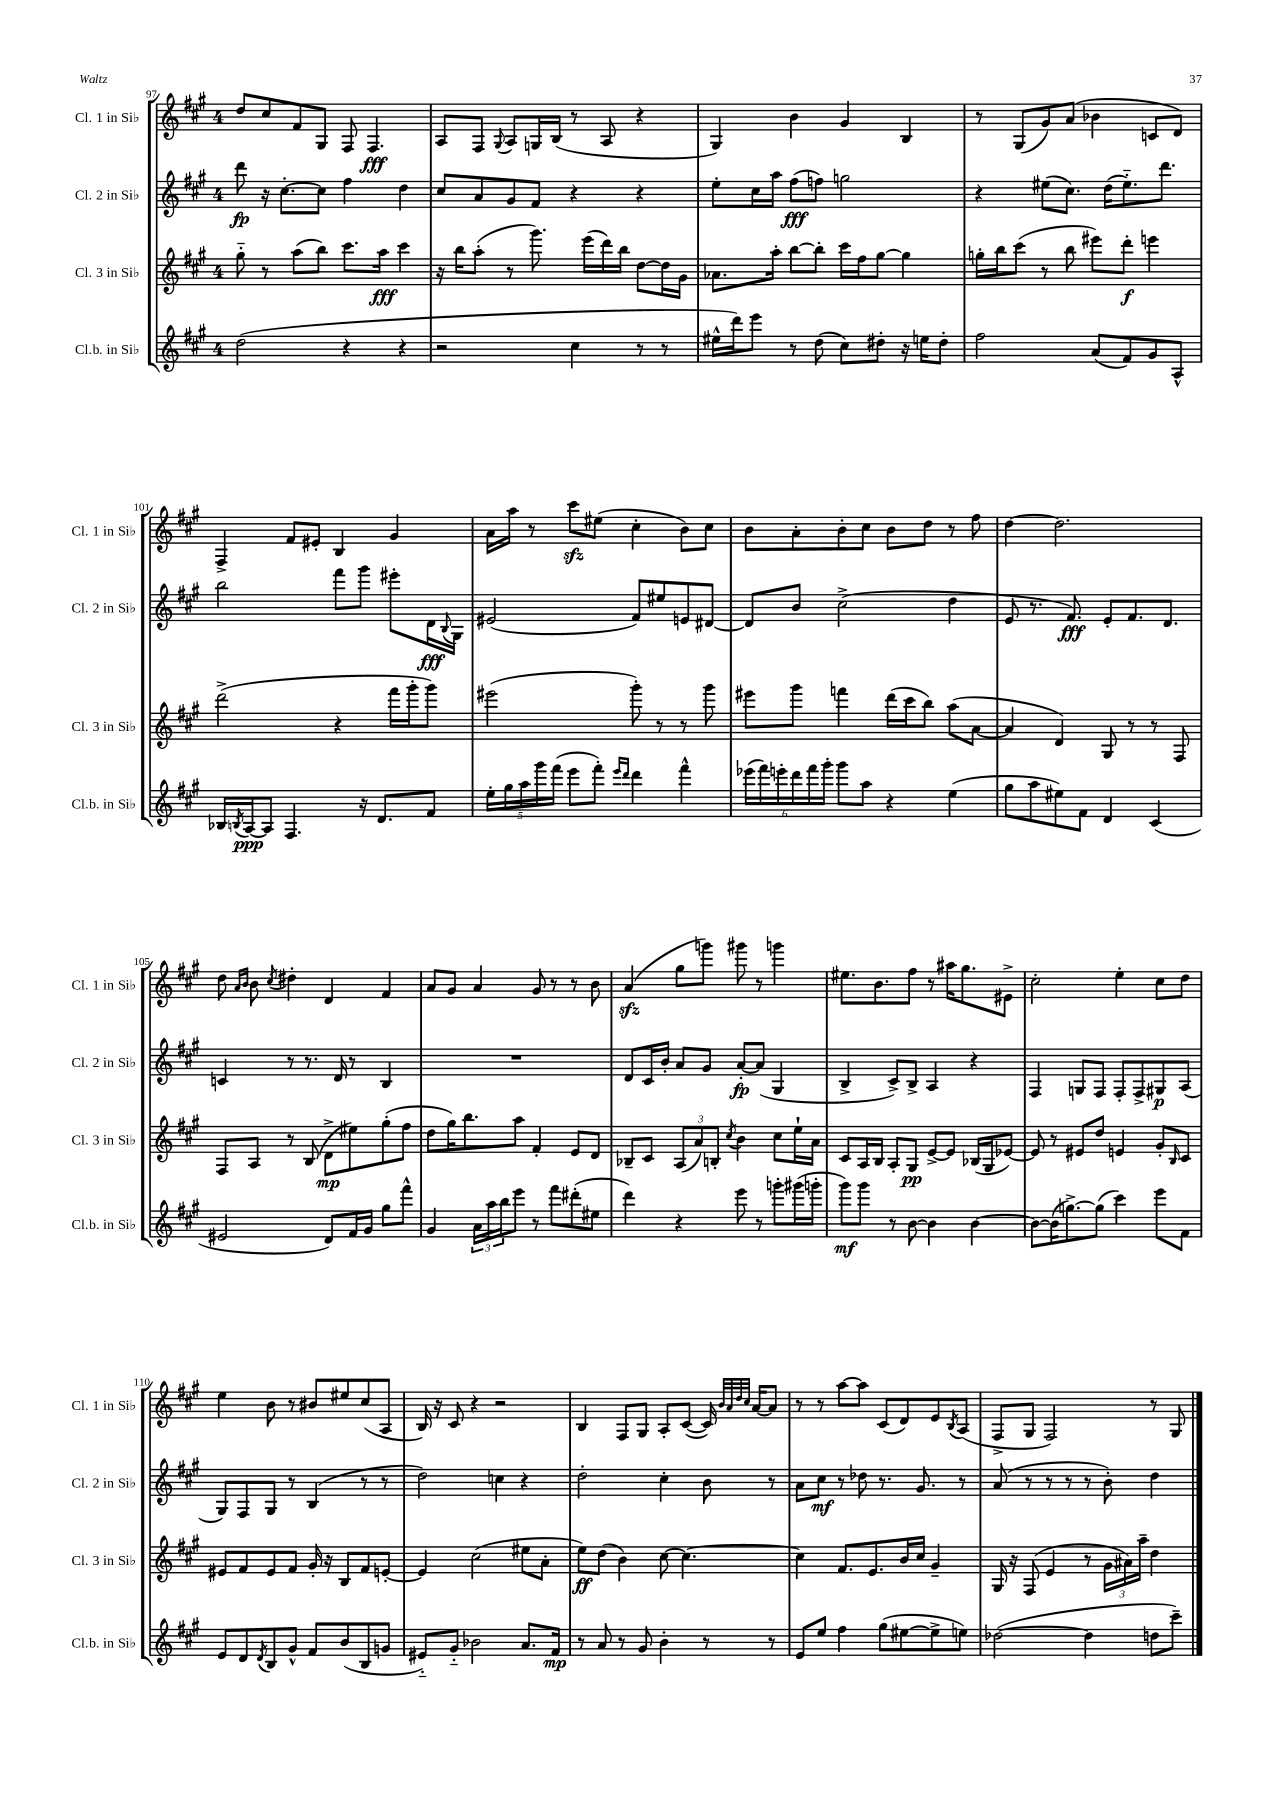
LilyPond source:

<<
\new StaffGroup <<
\new Staff = "s0" \with { instrumentName = "Cl. 1 in Sib" shortInstrumentName = "Cl. 1 in Sib" } {
    \clef treble \key a \major \once \override Staff.TimeSignature.style = #'single-digit \time 4/4
    d''8 cis''8 fis'8 gis8 fis8 fis4.\fff |
    a8 fis8 \appoggiatura { gis8 } a8 g16 b16( r8 a8 r4 |
    gis4) b'4 gis'4 b4 |
    r8 gis8( gis'8) a'8( bes'4 c'8 d'8) |
    fis4-> fis'8 eis'8-. b4 gis'4 |
    a'16 a''16 r8 cis'''8\sfz eis''8( cis''4-. b'8) cis''8 |
    b'8 a'8-. b'8-. cis''8 b'8 d''8 r8 fis''8 |
    d''4~ d''2. |
    d''8 \grace { a'16 b'16 } b'8 \acciaccatura { cis''8 } dis''4-. d'4 fis'4 |
    a'8 gis'8 a'4 gis'8 r8 r8 b'8 |
    a'4\sfz( gis''8 g'''8) gis'''8 r8 g'''4 |
    eis''8. b'8. fis''8 r8 ais''16 gis''8. eis'8-> |
    cis''2-. e''4-. cis''8 d''8 |
    e''4 b'8 r8 bis'8 eis''8 cis''8( a8 |
    b16) r16 cis'8 r4 r2 |
    b4 fis8 gis8 a8-. cis'8~( cis'16) \grace { b'32 a'32 d''32 cis''32 } a'16~ a'8 |
    r8 r8 a''8~ a''8 cis'8( d'8) e'8 \acciaccatura { b8 } a8( |
    fis8-> gis8 fis2) r8 gis8 \bar "|." |
}
\new Staff = "s1" \with { instrumentName = "Cl. 2 in Sib" shortInstrumentName = "Cl. 2 in Sib" } {
    \clef treble \key a \major \once \override Staff.TimeSignature.style = #'single-digit \time 4/4
    d'''8\fp r16 cis''8.~-. cis''8 fis''4 d''4 |
    cis''8 a'8 gis'8 fis'8 r4 r4 |
    e''8-. cis''16 a''16 fis''8\fff( f''8) g''2 |
    r4 eis''8( cis''8.) d''16( eis''8.-_) d'''8. |
    b''2 fis'''8 gis'''8 eis'''8-. d'16\fff \appoggiatura { b8 } gis16 |
    eis'2( fis'8) eis''8 e'8 dis'8~ |
    dis'8 b'8 cis''2->( d''4 |
    e'8 r8. fis'8.\fff) e'8-. fis'8. d'8. |
    c'4 r8 r8. d'16 r8 b4 |
    R1 |
    d'8 cis'16 b'16-. a'8 gis'8 a'8~-.\fp a'8( gis4 |
    b4-> cis'8->) b8-> a4 r4 |
    fis4 g8 fis8 fis8-. fis8-> gis8\p a8( |
    gis8) fis8 gis8 r8 b4( r8 r8 |
    d''2) c''4 r4 |
    d''2-. cis''4-. b'8 r8 |
    a'8 cis''8\mf r8 des''8 r8. gis'8. r8 |
    a'8( r8 r8 r8 r8 b'8-.) d''4 \bar "|." |
}
\new Staff = "s2" \with { instrumentName = "Cl. 3 in Sib" shortInstrumentName = "Cl. 3 in Sib" } {
    \clef treble \key a \major \once \override Staff.TimeSignature.style = #'single-digit \time 4/4
    gis''8-_ r8 a''8( b''8) cis'''8. a''16\fff cis'''4 |
    r16 b''16 a''8-.( r8 gis'''8.) e'''16( d'''16) b''16 d''8~ d''16 gis'16 |
    aes'8. a''16-. b''8~ b''8-. cis'''16 fis''16 gis''8~ gis''4 |
    g''16-. b''16 cis'''8( r8 b''8 eis'''8) d'''8-.\f e'''4 |
    d'''2->( r4 fis'''16 gis'''16-. gis'''8) |
    eis'''2( gis'''8-.) r8 r8 gis'''8 |
    eis'''8 gis'''8 f'''4 d'''16( cis'''16 b''8) a''8( a'8~ |
    a'4 d'4) gis8 r8 r8 fis8 |
    fis8 a8 r8 b8( d'8->\mp eis''8) gis''8-.( fis''8 |
    d''8 gis''16) b''8. a''8 fis'4-. e'8 d'8 |
    bes8-- cis'8 \tuplet 3/2 { a8( a'8) b8-. } \acciaccatura { cis''8 } b'4 cis''8 e''16-! a'16 |
    cis'8 a16 b16 a8-. gis8\pp e'8~-> e'8 bes16( gis16 ees'8~) |
    ees'8 r8 eis'8 d''8 e'4 gis'8-. \grace { b16 } cis'8 |
    eis'8 fis'8 eis'8 fis'8 gis'16-. r16 b8 fis'8 e'8~-. |
    e'4 cis''2( eis''8 a'8-. |
    e''8\ff) d''8( b'4) cis''8~ cis''4.~ |
    cis''4 fis'8. e'8. b'16 cis''16 gis'4-- |
    gis16 r16 fis8( e'4 r8 \tuplet 3/2 { gis'16 ais'16) a''16-- } d''4 \bar "|." |
}
\new Staff = "s3" \with { instrumentName = "Cl.b. in Sib" shortInstrumentName = "Cl.b. in Sib" } {
    \clef treble \key a \major \once \override Staff.TimeSignature.style = #'single-digit \time 4/4
    d''2( r4 r4 |
    r2 cis''4 r8 r8 |
    eis''16-^ d'''16) e'''8 r8 d''8( cis''8) dis''8-. r16 e''16 dis''8-. |
    fis''2 a'8( fis'8) gis'8 a8-^ |
    bes16 \acciaccatura { b8 } a16~\ppp a8 fis4. r16 d'8. fis'8 |
    \tuplet 5/4 { e''16-. gis''16 a''16 gis'''16 fis'''16( } e'''8 fis'''8-.) \grace { e'''16 d'''16 } d'''4 fis'''4-^ |
    \tuplet 6/4 { ees'''16( fis'''16) e'''16-. d'''16 fis'''16 gis'''16-. } gis'''8 a''8 r4 e''4( |
    gis''8 a''8 eis''8) fis'8 d'4 cis'4( |
    eis'2 d'8) fis'16 gis'16 gis''8 fis'''8-^ |
    gis'4 \tuplet 3/2 { a'16 a''16 b''16 } e'''8 r8 fis'''8 dis'''8-.( eis''8 |
    d'''4) r4 e'''8 r8 g'''8-. gis'''16( g'''16-. |
    gis'''8\mf) gis'''8 r8 b'8~ b'4 b'4~ |
    b'8~ b'16( g''8.~->) g''8( cis'''4) e'''8 fis'8 |
    e'8 d'8 \acciaccatura { d'8 } b8 gis'8-^ fis'8 b'8( b8 g'8 |
    eis'8-_) gis'8-_ bes'2 a'8. fis'16\mp |
    r8 a'8 r8 gis'8 b'4-. r8 r8 |
    e'8 e''8 fis''4 gis''8( eis''8~ eis''8-> e''8) |
    des''2~( des''4 d''8 cis'''8--) \bar "|." |
}
>>
>>
\layout { \context { \Score currentBarNumber = #97 } }
